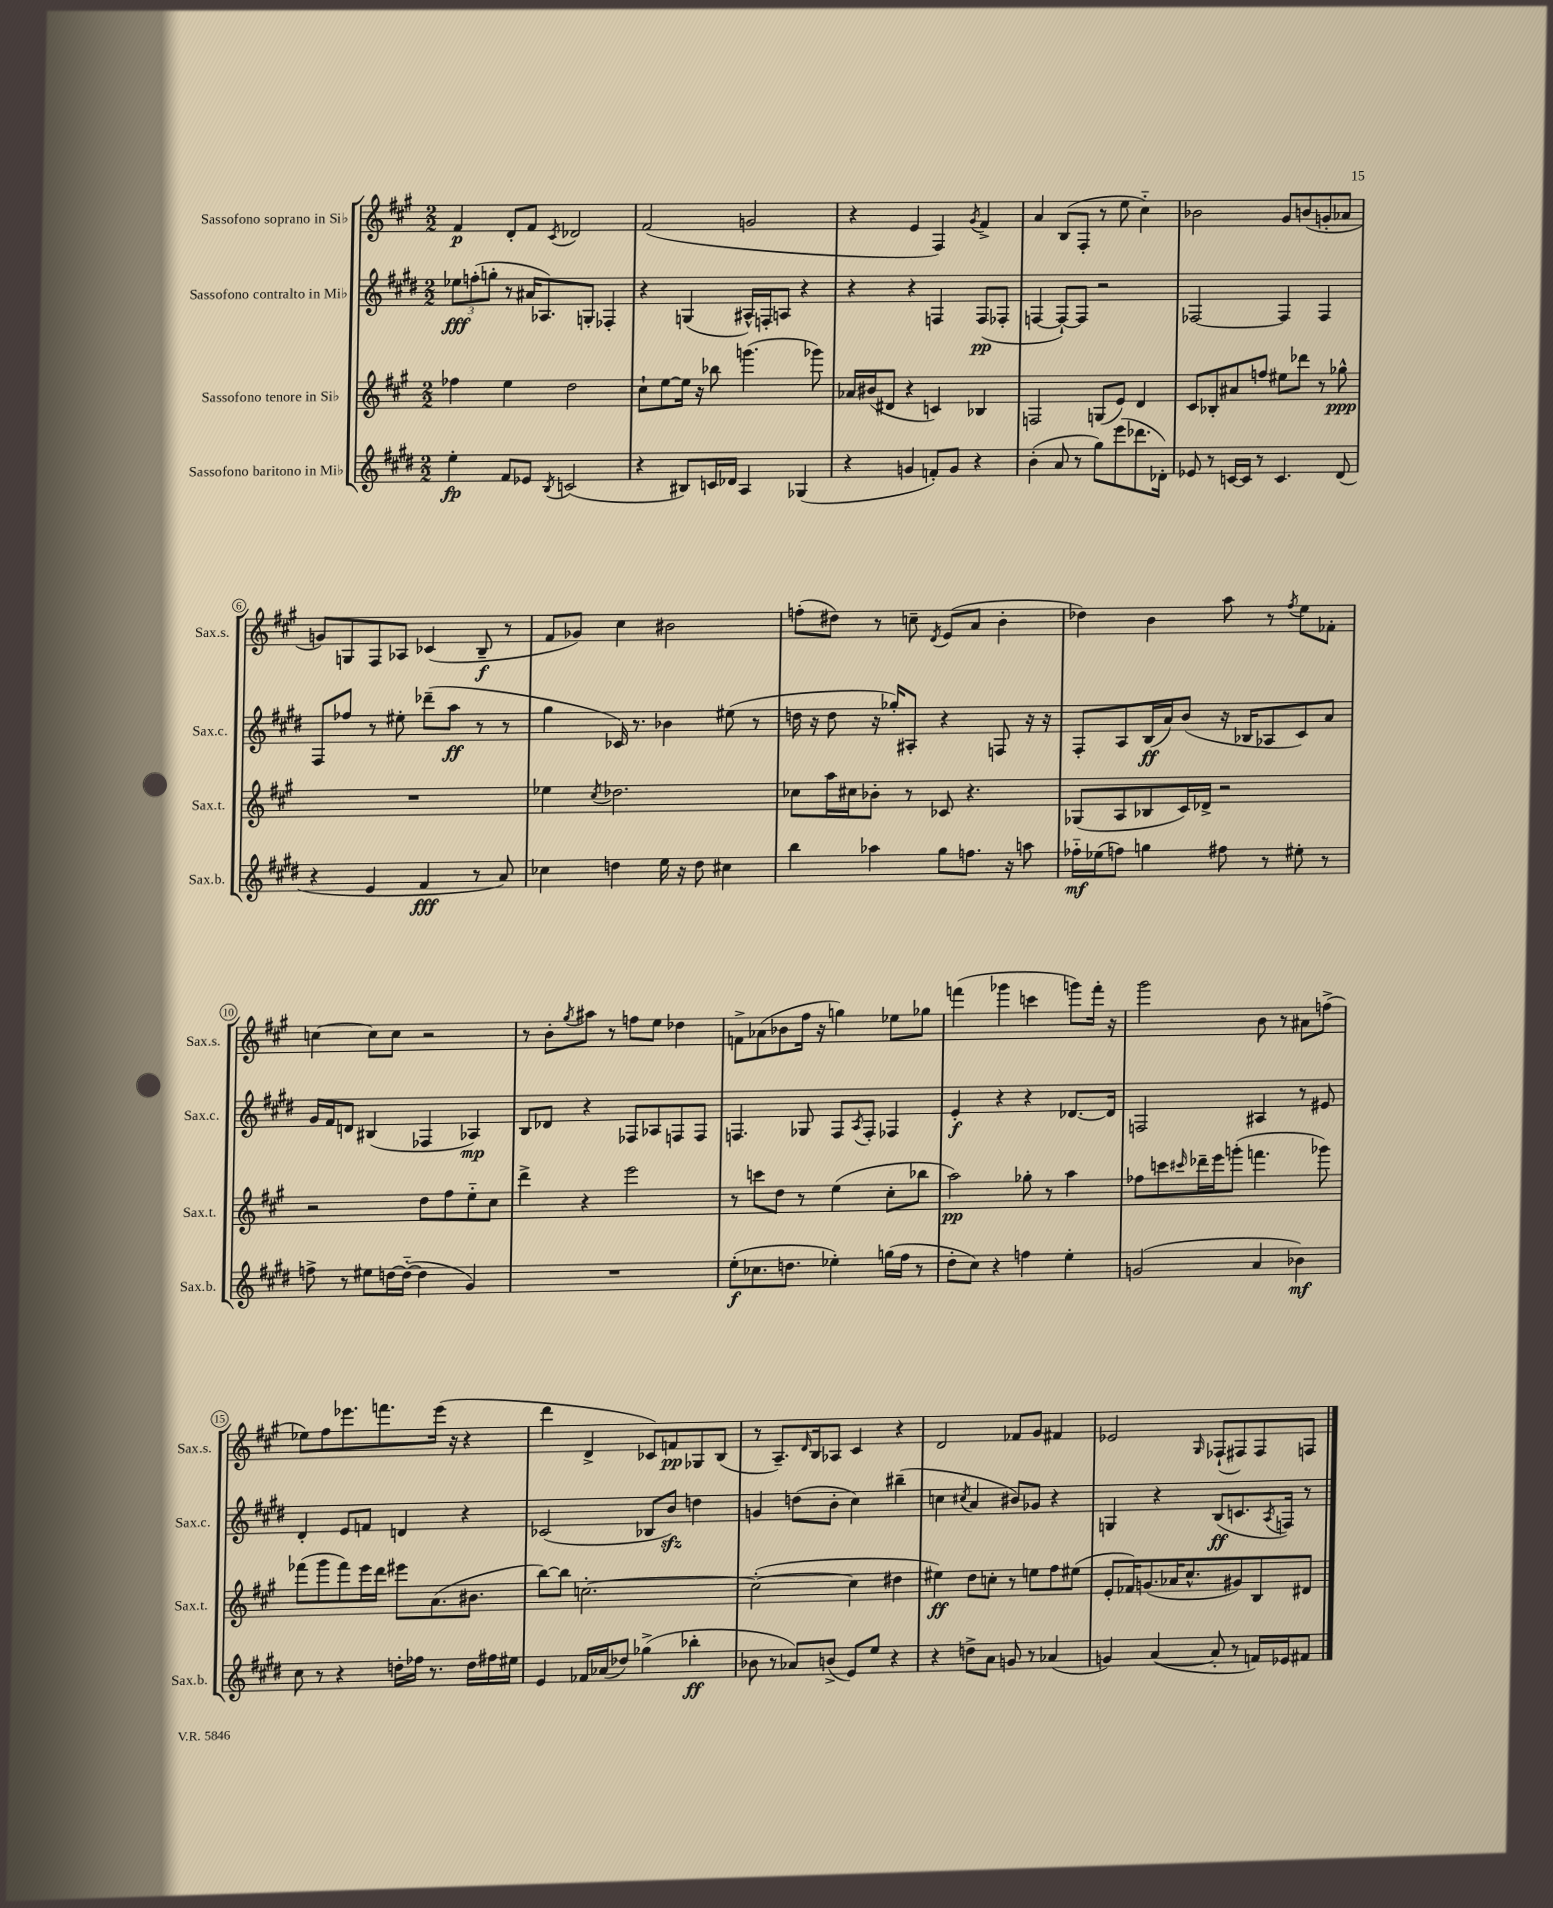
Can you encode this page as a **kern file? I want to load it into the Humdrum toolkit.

**kern	**dynam	**kern	**dynam	**kern	**dynam	**kern	**dynam
*part4	*part4	*part3	*part3	*part2	*part2	*part1	*part1
*staff4	*staff4	*staff3	*staff3	*staff2	*staff2	*staff1	*staff1
*I"Sassofono baritono in Mi♭	*	*I"Sassofono tenore in Si♭	*	*I"Sassofono contralto in Mi♭	*	*I"Sassofono soprano in Si♭	*
*I'Sax.b.	*	*I'Sax.t.	*	*I'Sax.c.	*	*I'Sax.s.	*
*clefG2	*	*clefG2	*	*clefG2	*	*clefG2	*
*k[f#c#g#d#]	*	*k[f#c#g#]	*	*k[f#c#g#d#]	*	*k[f#c#g#]	*
*M2/2	*	*M2/2	*	*M2/2	*	*M2/2	*
=1	=1	=1	=1	=1	=1	=1	=1
4ee'\	fp	4ff-X\	.	12ee-X\L	fff	4f#/	p
.	.	.	.	(12ffn'\	.	.	.
.	.	.	.	12ggn'\J	.	.	.
8f#/L	.	4ee\	.	8r	.	8d'/L	.
8e-X/J	.	.	.	16a#X/KL	.	8f#/J	.
.	.	.	.	8.A-X/)	.	.	.
8qB/	.	.	.	.	.	8qc#/	.
(2cn/	.	2dd\	.	.	.	2d-X/	.
.	.	.	.	8Gn'/J	.	.	.
.	.	.	.	4F-X'/	.	.	.
=2	=2	=2	=2	=2	=2	=2	=2
4r	.	8cc#`\L	.	4r	.	(2f#/	.
.	.	[8ee\	.	.	.	.	.
8B#X/L)	.	16ee\Jk]	.	(4Gn/	.	.	.
.	.	16r	.	.	.	.	.
16cn/L	.	8bb-X\	.	.	.	.	.
16d-X/JJ	.	.	.	.	.	.	.
4A/	.	(4.gggn\	.	16A#X^^/LL)	.	2gn/	.
.	.	.	.	16Fn'/J	.	.	.
.	.	.	.	8An/J	.	.	.
(4G-X/	.	.	.	4r	.	.	.
.	.	8ggg-X\)	.	.	.	.	.
=3	=3	=3	=3	=3	=3	=3	=3
4r	.	16a-X/LL	.	4r	.	4r	.
.	.	(16b#X/J	.	.	.	.	.
.	.	8d#X/J	.	.	.	.	.
4gn/	.	4r	.	4r	.	4e/	.
8fn'/L)	.	4cn/)	.	4Fn/	.	4F#/)	.
8g/J	.	.	.	.	.	.	.
.	.	.	.	.	.	8qg#/	.
4r	.	4B-X/	.	(8F/L	pp	4f#^/	.
.	.	.	.	8F-X'/J	.	.	.
=4	=4	=4	=4	=4	=4	=4	=4
(4b'\	.	2Fn/	.	[4Fn/	.	4a/	.
8a/	.	.	.	8F`/L_)	.	(8B/L	.
8r	.	.	.	8F/J]	.	8F#'/J	.
8gg#\L)	.	(8Gn/L	.	2r	.	8r	.
(8eee\	.	8e/J)	.	.	.	8ee\	.
8.ddd-X\	.	4d/	.	.	.	4cc#\)	.
16d-X'\Jk)	.	.	.	.	.	.	.
=5	=5	=5	=5	=5	=5	=5	=5
8e-X/	.	8c#/L	.	[2F-X/	.	2b-X\	.
8r	.	8B-X'/	.	.	.	.	.
[16cn/LL	.	8a#X/	.	.	.	.	.
16c/JJ]	.	.	.	.	.	.	.
8r	.	8ffn/J	.	.	.	.	.
4.c/	.	8ee#X\L	.	4F-/]	.	8g#/L	.
.	.	8ddd-X\J	.	.	.	(8bn/	.
.	.	8r	.	4F-/	.	8gn'/	.
(8d#/	.	8gg-X^^\	ppp	.	.	8a-X/J	.
!!LO:LB:g=z
=6	=6	=6	=6	=6	=6	=6	=6
4r	.	1r	.	8F#/L	.	8gn/L)	.
.	.	.	.	8ff-X/J	.	8Gn/	.
4e/	.	.	.	8r	.	8F#/	.
.	.	.	.	8ee#X'\	.	8A-X/J	.
4f#/	fff	.	.	(8ddd-X~\L	.	(4c-X/	.
.	.	.	.	8aa\J	ff	.	.
8r	.	.	.	8r	.	8B~/	f
8a/)	.	.	.	8r	.	8r	.
=7	=7	=7	=7	=7	=7	=7	=7
4cc-X\	.	4ee-X\	.	4gg#\	.	8f#/L	.
.	.	.	.	.	.	8g-X/J)	.
.	.	8qcc#/	.	.	.	.	.
4ddn\	.	2.dd-X\	.	16c-X/)	.	4cc#\	.
.	.	.	.	8.r	.	.	.
16ee\	.	.	.	4b-X\	.	2b#X\	.
16r	.	.	.	.	.	.	.
8dd\	.	.	.	.	.	.	.
4cc#X\	.	.	.	(8ee#X\	.	.	.
.	.	.	.	8r	.	.	.
=8	=8	=8	=8	=8	=8	=8	=8
4bb\	.	8cc-X\L	.	16ddn\	.	(8ffn'\L	.
.	.	.	.	16r	.	.	.
.	.	16aa\L	.	8dd\	.	8dd#X\J)	.
.	.	16cc#X\J	.	.	.	.	.
4aa-X\	.	8b-X'\J	.	16r	.	8r	.
.	.	.	.	16gg-X'/KL)	.	.	.
.	.	8r	.	8A#X'/J	.	8ccn~\	.
.	.	.	.	.	.	8qd/	.
8gg#\L	.	8c-X/	.	4r	.	(8e/L	.
8.ffn\J	.	4.r	.	.	.	8a/J	.
.	.	.	.	8Fn/	.	4b'\	.
16r	.	.	.	.	.	.	.
8aan\	.	.	.	16r	.	.	.
.	.	.	.	16r	.	.	.
=9	=9	=9	=9	=9	=9	=9	=9
16ff-X\LL	mf	(8G-X/L	.	8F#'/L	.	4dd-X\)	.
(16ee-X\J	.	.	.	.	.	.	.
8ffn\J)	.	8A/	.	8A/	.	.	.
4ggn\	.	8B-X/	.	(16B/L	ff	4b\	.
.	.	.	.	16a/J)	.	.	.
.	.	16c#/L)	.	(8b/J	.	.	.
.	.	16d-X^/JJ	.	.	.	.	.
8ff#X\	.	2r	.	16r	.	8aa\	.
.	.	.	.	16B-X/KL	.	.	.
8r	.	.	.	8A-X/	.	8r	.
.	.	.	.	.	.	8qff#/	.
8ee#X'\	.	.	.	8c#/)	.	8ee\L	.
8r	.	.	.	8a/J	.	8f-X'\J	.
!!LO:LB:g=z
=10	=10	=10	=10	=10	=10	=10	=10
8ffn^\	.	2r	.	16g#/LL	.	[4ccn\	.
.	.	.	.	16f#/J	.	.	.
8r	.	.	.	8dn/J	.	.	.
8ee#X\L	.	.	.	(4B#X/	.	8cc\L]	.
[16ddn\L	.	.	.	.	.	8cc\J	.
(16dd\JJ_	.	.	.	.	.	.	.
4dd\]	.	8dd\L	.	4F-X/	.	2r	.
.	.	8ff#\	.	.	.	.	.
4g#/)	.	8ee\	.	4A-X/)	mp	.	.
.	.	8cc#\J	.	.	.	.	.
=11	=11	=11	=11	=11	=11	=11	=11
1r	.	4ddd^\	.	8B/L	.	8r	.
.	.	.	.	8d-X/J	.	8b'\L	.
.	.	.	.	.	.	8qgg#/	.
.	.	4r	.	4r	.	8aa#X\J	.
.	.	.	.	.	.	8r	.
.	.	2eee\	.	8F-X/L	.	8ffn\L	.
.	.	.	.	8A-X/	.	8ee\J	.
.	.	.	.	8Fn/	.	4dd-X\	.
.	.	.	.	8F/J	.	.	.
=12	=12	=12	=12	=12	=12	=12	=12
(8ee'\L	f	8r	.	4.Fn/	.	8fn^\L	.
8.cc-X\	.	8cccn\L	.	.	.	(8a-X\	.
.	.	8dd\J	.	.	.	8b-X\	.
8.ddn\J	.	.	.	.	.	.	.
.	.	8r	.	8G-X/	.	16ff#\Jk	.
.	.	.	.	.	.	16r	.
4ee-X'\)	.	(4ee\	.	8F/L	.	4ggn\)	.
.	.	.	.	8qA/	.	.	.
.	.	.	.	8F'/J	.	.	.
(16ggn\LL	.	8cc#'\L	.	4F-X/	.	8ee-X\L	.
16ff#\JJ	.	.	.	.	.	.	.
8r	.	8bb-X\J	.	.	.	8gg-X\J	.
=13	=13	=13	=13	=13	=13	=13	=13
8dd#'\L	.	2aa\)	pp	4e'/	f	(4fffn\	.
8cc#\J)	.	.	.	.	.	.	.
4r	.	.	.	4r	.	4ggg-X\	.
4ffn\	.	8gg-X'\	.	4r	.	4cccn\	.
.	.	8r	.	.	.	.	.
4ee'\	.	4aa\	.	[8.d-X/L	.	8gggn\L)	.
.	.	.	.	.	.	16fff'\Jk	.
.	.	.	.	16d-/Jk]	.	16r	.
=14	=14	=14	=14	=14	=14	=14	=14
(2gn/	.	8ff-X\L	.	2Fn/	.	2ggg#\	.
.	.	8cccn\	.	.	.	.	.
.	.	16qqccc#X/	.	.	.	.	.
.	.	16ddd-X~\L	.	.	.	.	.
.	.	16eee\J	.	.	.	.	.
.	.	(8gggn'\J	.	.	.	.	.
4a/	.	4.fffn\	.	4A#X/	.	8b\	.
.	.	.	.	.	.	8r	.
4b-X\)	mf	.	.	8r	.	8a#X\L	.
.	.	8ggg-X\)	.	8e#X/	.	(8ffn^\J	.
!!LO:LB:g=z
=15	=15	=15	=15	=15	=15	=15	=15
8cc#\	.	(8fff-X\L	.	4d#'/	.	8ee-X\L)	.
8r	.	8ggg#\	.	.	.	8ff#\	.
4r	.	8fff-\)	.	8e/L	.	8.eee-X\	.
.	.	16eee\L	.	8fn/J	.	.	.
.	.	16ddd\JJ	.	.	.	8.fffn\	.
16ddn'\LL	.	8eee#X\L	.	4dn/	.	.	.
16ff-X\JJ	.	.	.	.	.	.	.
8.r	.	(8.a\	.	.	.	(16eee-\Jk	.
.	.	.	.	.	.	16r	.
.	.	.	.	4r	.	4r	.
16dd\LL	.	8.b#X\J	.	.	.	.	.
16ff#X\	.	.	.	.	.	.	.
16ee#X\JJ	.	.	.	.	.	.	.
=16	=16	=16	=16	=16	=16	=16	=16
4e/	.	[8bb\L)	.	(2c-X/	.	4ddd\	.
.	.	8bb\J]	.	.	.	.	.
16f-X/LL	.	[2.ccn'\	.	.	.	4d^/	.
(16a-X/J	.	.	.	.	.	.	.
8dd-X/J)	.	.	.	.	.	.	.
(4gg-X^\	.	.	.	8B-X/L	.	8c-X/L)	.
.	.	.	.	8bzz/J)	.	8fn/	pp
4bb-X'\	ff	.	.	4ddn\	.	8G-X/	.
.	.	.	.	.	.	(8B/J	.
=17	=17	=17	=17	=17	=17	=17	=17
8b-X\	.	(2cc'\_	.	4gn/	.	8r	.
8r	.	.	.	.	.	8.A~/L)	.
8a-X/L)	.	.	.	(8ddn\L	.	.	.
.	.	.	.	.	.	16qqd/	.
.	.	.	.	.	.	16B/k	.
(8bn^/J	.	.	.	8b'\J	.	8A-X/J	.
8e/L)	.	4cc\]	.	4cc#\)	.	4c#/	.
8ee/J	.	.	.	.	.	.	.
4r	.	4dd#X\	.	(4bb#X~\	.	4r	.
=18	=18	=18	=18	=18	=18	=18	=18
4r	.	4ee#X\)	ff	4ccn\	.	2d/	.
.	.	.	.	8qcc#X/	.	.	.
8ddn^\L	.	8dd\L	.	4a/	.	.	.
8a\J	.	8ccn'\J	.	.	.	.	.
8gn/	.	8r	.	8b#X/L)	.	8f-X/L	.
8r	.	8een\L	.	8g-X/J	.	8g#/J	.
(4a-X/	.	8ff#\	.	4r	.	4f#X/	.
.	.	(8ee#X\J	.	.	.	.	.
=19	=19	=19	=19	=19	=19	=19	=19
4gn/)	.	8e'/L	.	4Gn/	.	2e-X/	.
.	.	16f-X/K)	.	.	.	.	.
.	.	(8.gn/	.	.	.	.	.
([4a/	.	.	.	4r	.	.	.
.	.	16a-X/K	.	.	.	.	.
.	.	8.cc#^^/	.	.	.	.	.
.	.	.	.	.	.	16qqG#/	.
8a'/]	.	.	.	(8B/L	ff	(8F-X`/L	.
8r	.	8g#X/)	.	8.cn/	.	8F#X/)	.
16fn/LL)	.	8B/	.	.	.	8F#/	.
.	.	.	.	8qA/	.	.	.
16e-X/J	.	.	.	16Fn/Jk)	.	.	.
8f#X/J	.	8d#X/J	.	8r	.	8Fn/J	.
==	==	==	==	==	==	==	==
*-	*-	*-	*-	*-	*-	*-	*-
